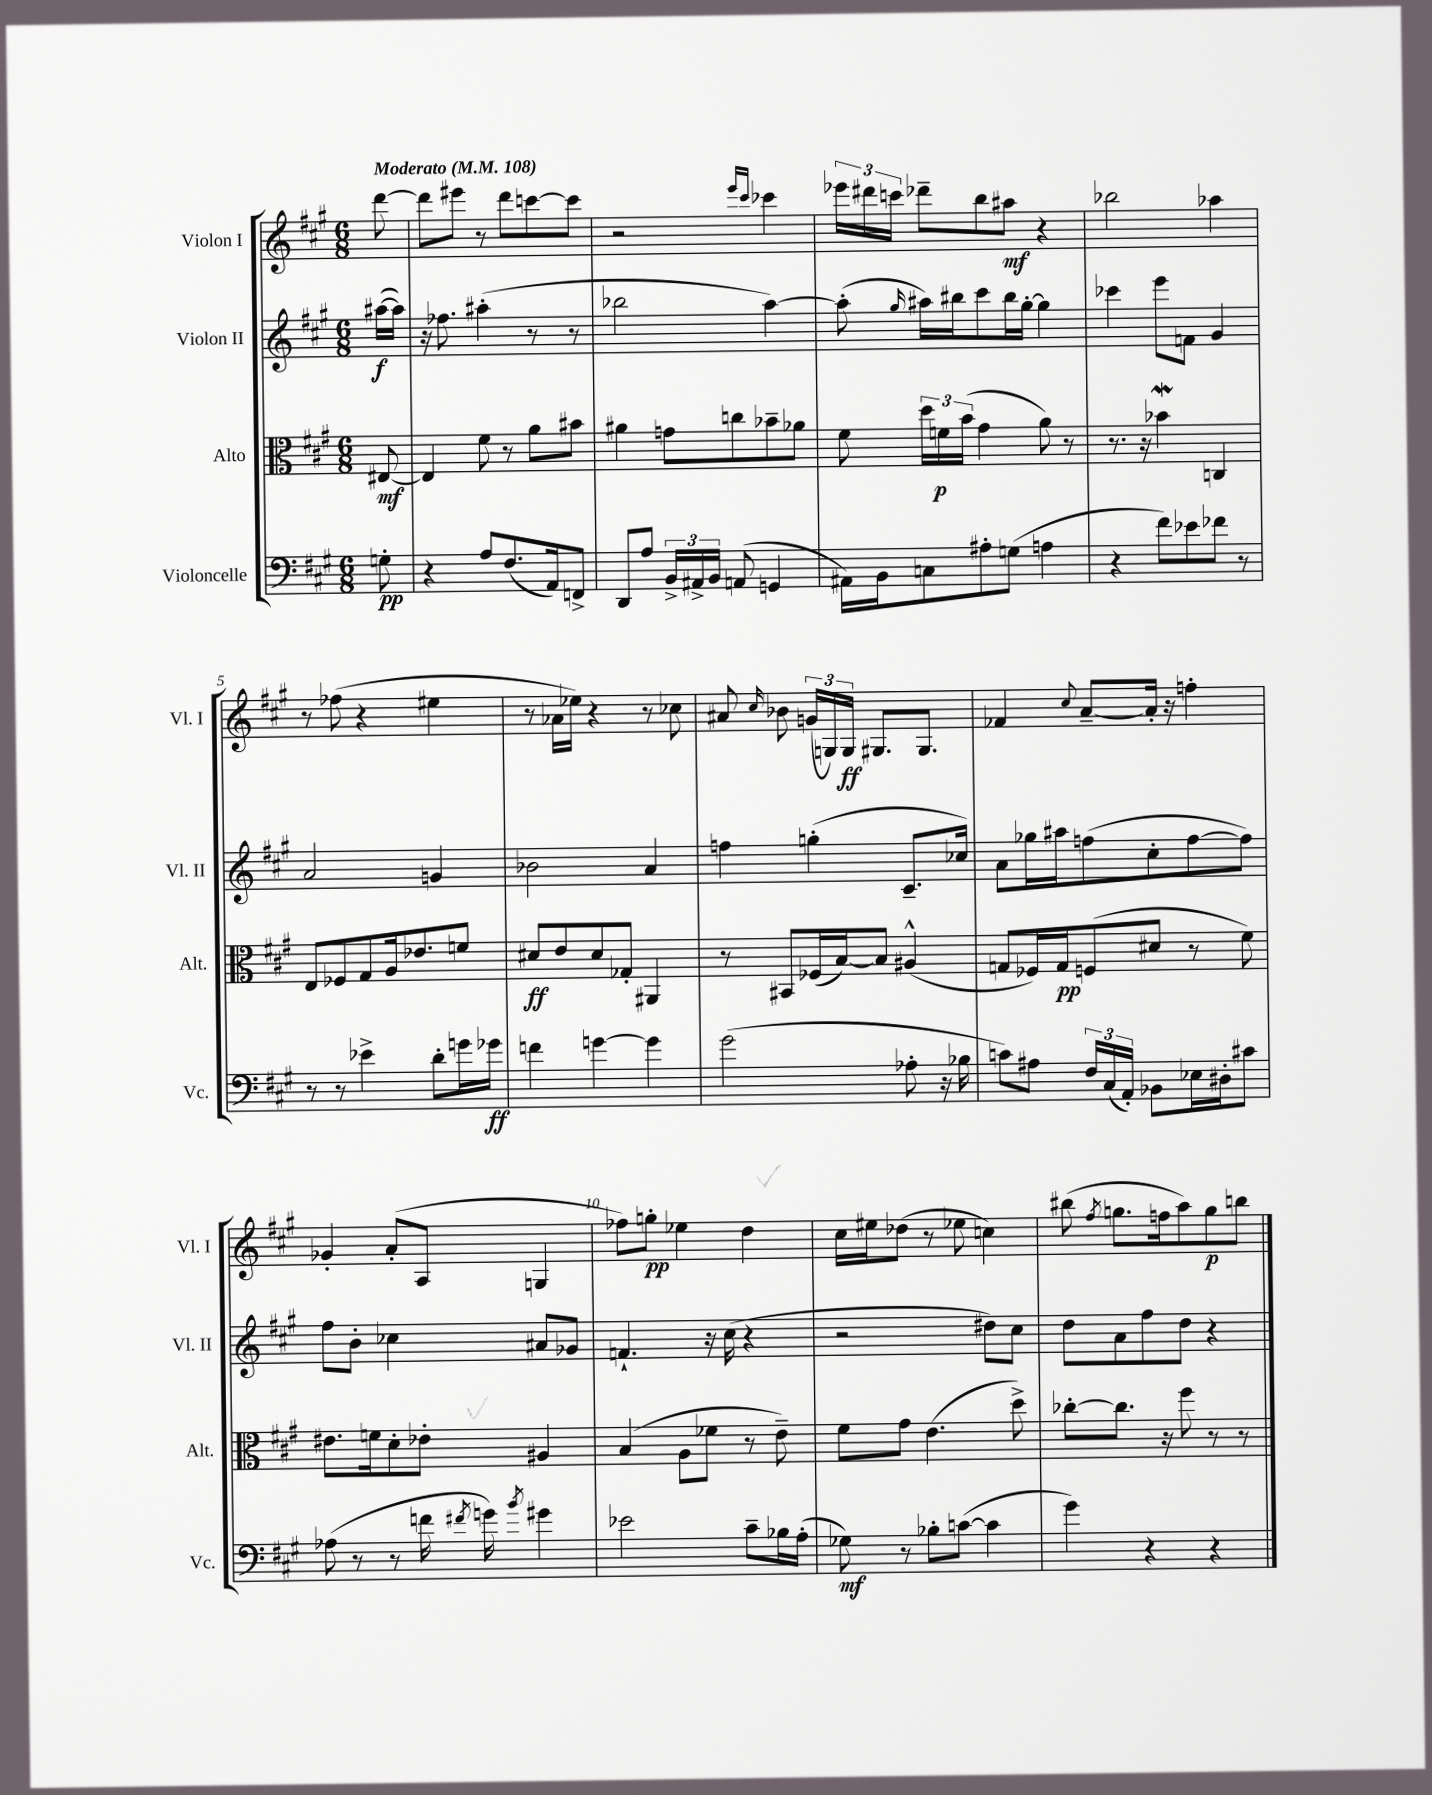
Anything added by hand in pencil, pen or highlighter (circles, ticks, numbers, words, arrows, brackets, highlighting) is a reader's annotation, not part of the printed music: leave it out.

**kern	**dynam	**kern	**dynam	**kern	**dynam	**kern	**dynam
*part4	*part4	*part3	*part3	*part2	*part2	*part1	*part1
*staff4	*staff4	*staff3	*staff3	*staff2	*staff2	*staff1	*staff1
*I"Violoncelle	*	*I"Alto	*	*I"Violon II	*	*I"Violon I	*
*I'Vc.	*	*I'Alt.	*	*I'Vl. II	*	*I'Vl. I	*
*clefF4	*	*clefC3	*	*clefG2	*	*clefG2	*
*k[f#c#g#]	*	*k[f#c#g#]	*	*k[f#c#g#]	*	*k[f#c#g#]	*
*M6/8	*	*M6/8	*	*M6/8	*	*M6/8	*
*MM108	*	*MM108	*	*MM108	*	*MM108	*
=	=	=	=	=	=	=	=
!	!	!	!	!	!	!LO:TX:a:B:t=Moderato	!
8Gn'\	pp	[8E#X/	mf	([16aa#X\LL	f	[8ddd\	.
.	.	.	.	16aa#\JJ])	.	.	.
=1	=1	=1	=1	=1	=1	=1	=1
4r	.	4E#/]	.	16r	.	8ddd\L]	.
.	.	.	.	8.ff-X\	.	.	.
.	.	.	.	.	.	8eee#X\J	.
8A/L	.	8f#\	.	(4aa#X'\	.	8r	.
(8.F#/	.	8r	.	.	.	8ddd\L	.
.	.	8a\L	.	8r	.	[8cccn\	.
16AA/k)	.	.	.	.	.	.	.
8FFn^/J	.	8b#X\J	.	8r	.	8ccc\J]	.
=2	=2	=2	=2	=2	=2	=2	=2
8DD/L	.	4a#X\	.	2bb-X\	.	2r	.
8A/J	.	.	.	.	.	.	.
24BB^/LL	.	8gn\L	.	.	.	.	.
24AA#X^/	.	.	.	.	.	.	.
24BB/JJ	.	.	.	.	.	.	.
(8AAn/	.	8ccn\	.	.	.	.	.
.	.	.	.	.	.	16qqeee/LL	.
.	.	.	.	.	.	16qqccc#/JJ	.
4GGn/	.	8b-X~\	.	[4aa\)	.	4ccc-X\	.
.	.	8a-X\J	.	.	.	.	.
=3	=3	=3	=3	=3	=3	=3	=3
16AA#X\LL)	.	8f#\	.	(8aa'\]	.	24eee-X\LL	.
.	.	.	.	.	.	24ddd#X\	.
16BB\J	.	.	.	.	.	.	.
.	.	.	.	.	.	24cccn\JJ	.
.	.	.	.	16qqgg#/	.	.	.
8Cn\	.	24dd\LL	.	16aa#X\LL)	.	8ddd-X~\L	.
.	.	24fn\	p	.	.	.	.
.	.	.	.	16bb#X\J	.	.	.
.	.	(24b\JJ	.	.	.	.	.
8A#X'\	.	4g#\	.	8ccc#\	.	8bb\	.
(8Gn\J	.	.	.	16bb#\L	.	8aa#X\J	mf
.	.	.	.	[16gg#'\JJ	.	.	.
4An\	.	8a\)	.	4gg#\]	.	4r	.
.	.	8r	.	.	.	.	.
=4	=4	=4	=4	=4	=4	=4	=4
4r	.	8.r	.	4ccc-X\	.	2bb-X\	.
.	.	16r	.	.	.	.	.
8f#\L)	.	4b-Xw\	.	8eee\L	.	.	.
8e-X\	.	.	.	8fn\J	.	.	.
8f-X\J	.	4Cn/	.	4g#/	.	4aa-X\	.
8r	.	.	.	.	.	.	.
!!LO:LB:g=z
=5	=5	=5	=5	=5	=5	=5	=5
8r	.	8E/L	.	2a/	.	8r	.
8r	.	8F-X/	.	.	.	(8ff-X\	.
4e-X^\	.	8G#/	.	.	.	4r	.
.	.	16A/k	.	.	.	.	.
.	.	8.e-X/	.	.	.	.	.
8d'\L	.	.	.	4gn/	.	4ee#X\	.
16gn\L	.	8fn/J	.	.	.	.	.
16g-X\JJ	ff	.	.	.	.	.	.
=6	=6	=6	=6	=6	=6	=6	=6
4fn\	.	8d#X/L	ff	2b-X\	.	8r	.
.	.	8e/	.	.	.	16a-X\LL	.
.	.	.	.	.	.	16ee-X\JJ)	.
[4gn\	.	8d#/	.	.	.	4r	.
.	.	8G-X'/J	.	.	.	.	.
4g\]	.	4AA#X/	.	4a/	.	8r	.
.	.	.	.	.	.	8cc-X\	.
=7	=7	=7	=7	=7	=7	=7	=7
(2g#\	.	8r	.	4ffn\	.	8a#X/	.
.	.	.	.	.	.	16qqcc#/	.
.	.	8BB#X/L	.	.	.	8b-X\	.
.	.	(16F-X/L	.	(4ggn'\	.	(24gn/LL	.
.	.	.	.	.	.	24Gn/)	.
.	.	[16B/J)	.	.	.	.	.
.	.	.	.	.	.	24G/JJ	ff
.	.	8B/J]	.	.	.	8.G#X/L	.
8A-X'\	.	(4A#X^^/	.	8.c#~/L	.	.	.
.	.	.	.	.	.	8.G#/J	.
16r	.	.	.	.	.	.	.
16B-X\	.	.	.	16cc-X/Jk)	.	.	.
=8	=8	=8	=8	=8	=8	=8	=8
8cn\L)	.	8Gn/L	.	8a\L	.	4f-X/	.
8A#X\J	.	16F-X/L)	.	16gg-X\L	.	.	.
.	.	16G/J	pp	16aa#X\J	.	.	.
.	.	.	.	.	.	8qqcc#/	.
24F#/LL	.	(8Fn/	.	(8ffn\	.	[8a~/L	.
(24C#/	.	.	.	.	.	.	.
24AA'/JJ)	.	.	.	.	.	.	.
8BB-X\L	.	8d#X/J	.	8cc#'\	.	16a'/Jk]	.
.	.	.	.	.	.	16r	.
16E-X\L	.	8r	.	[8ff\	.	4ffn'\	.
16D#X'\J	.	.	.	.	.	.	.
8c#X\J	.	8f#\)	.	8ff\J])	.	.	.
!!LO:LB:g=z
=9	=9	=9	=9	=9	=9	=9	=9
(8A-X\	.	8.e#X\L	.	8ff#\L	.	4g-X'/	.
8r	.	.	.	8b'\J	.	.	.
.	.	16fn\k	.	.	.	.	.
8r	.	8d'\	.	4cc-X\	.	(8a'/L	.
16fn\	.	8e-X'\J	.	.	.	8A/J	.
8qf#X/	.	.	.	.	.	.	.
16gn\)	.	.	.	.	.	.	.
8qb/	.	.	.	.	.	.	.
4g#X\	.	4A#X/	.	8a#X/L	.	4Gn/	.
.	.	.	.	8g-X/J	.	.	.
=10	=10	=10	=10	=10	=10	=10	=10
2e-X\	.	(4B/	.	4.fn`/	.	8ff-X\L)	.
.	.	.	.	.	.	8ggn'\J	pp
.	.	8A\L	.	.	.	4ee-X\	.
.	.	8f-X\J	.	16r	.	.	.
.	.	.	.	(16cc#\	.	.	.
8c#~\L	.	8r	.	4r	.	4dd\	.
16B-X\L	.	8e~\)	.	.	.	.	.
(16A'\JJ	.	.	.	.	.	.	.
=11	=11	=11	=11	=11	=11	=11	=11
8G-X\)	mf	8f#\L	.	2r	.	16cc#\LL	.
.	.	.	.	.	.	16ee#X\J	.
8r	.	8g#\J	.	.	.	(8dd-X\J	.
8B-X'\L	.	(4.e\	.	.	.	8r	.
([8cn\J	.	.	.	.	.	8ee-X\	.
4c\]	.	.	.	8dd#X\L)	.	4ccn\)	.
.	.	8dd^\)	.	8cc#\J	.	.	.
=12	=12	=12	=12	=12	=12	=12	=12
4g#\)	.	[8cc-X'\L	.	8dd\L	.	(8bb#X\	.
.	.	.	.	.	.	8qff#/	.
.	.	8.cc-\J]	.	8a\	.	8.ggn\L	.
4r	.	.	.	8ff#\	.	.	.
.	.	16r	.	.	.	16ffn\k	.
.	.	8ff#\	.	8dd\J	.	8aa\)	.
4r	.	8r	.	4r	.	8gg\	p
.	.	8r	.	.	.	8bbn\J	.
==	==	==	==	==	==	==	==
*-	*-	*-	*-	*-	*-	*-	*-
